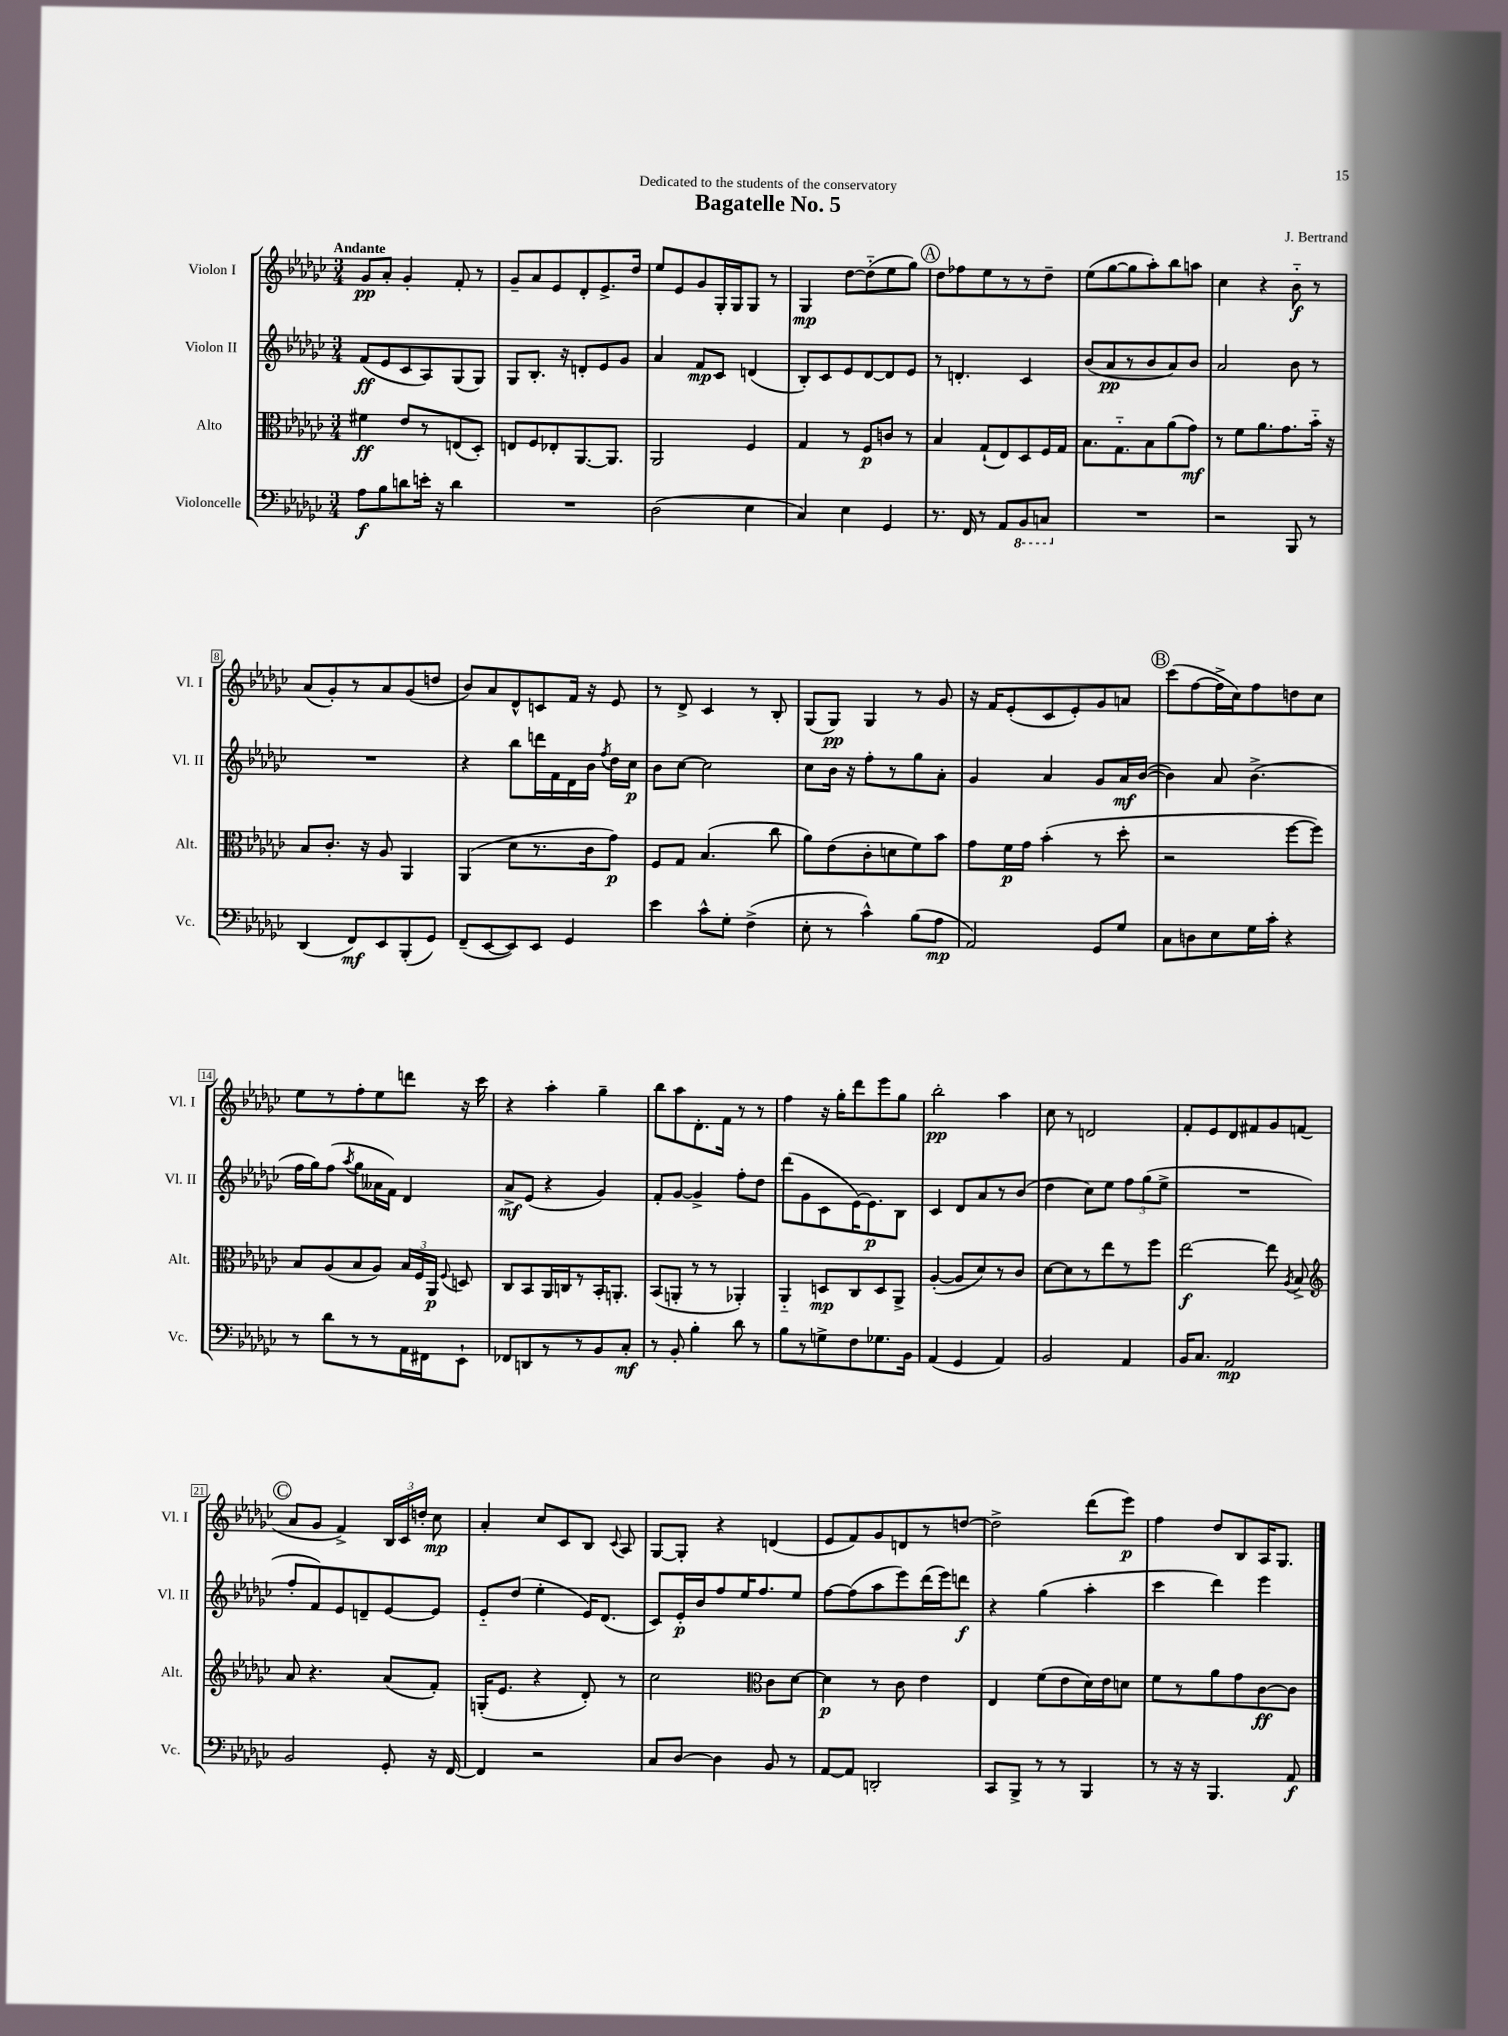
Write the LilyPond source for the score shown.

\header { title = "Bagatelle No. 5" composer = "J. Bertrand" dedication = "Dedicated to the students of the conservatory" }
<<
\new StaffGroup <<
\new Staff = "s0" \with { instrumentName = "Violon I" shortInstrumentName = "Vl. I" } {
    \clef treble \key ges \major \numericTimeSignature \time 3/4 \tempo "Andante"
    \autoBeamOff ges'8[\pp aes'8]-. ges'4-. f'8-. r8 |
    ges'8[-- aes'8 ees'8 des'8-. ees'8.-> des''16] |
    ees''8[ ees'8 ges'8 ges16-. ges16 ges8] r8 |
    ges4\mp des''8[~ des''8-_( ees''8 ges''8]) |
    \mark \markup { \circle "A" } des''8[ fes''8 ees''8 r8 r8 des''8]-- |
    ees''8[( ges''8~ ges''8 aes''8-.) bes''8 a''8] |
    ces''4 r4 bes'8-_\f r8 |
    aes'8[( ges'8-.) r8 aes'8 ges'8( d''8] |
    bes'8[) aes'8 des'8-^ c'8 f'16] r16 ees'8 |
    r8 des'8-> ces'4 r8 bes8-. |
    ges8[( ges8]\pp) ges4 r8 ges'8 |
    r16 f'16[ ees'8-.( ces'8 ees'8-.) ges'8 a'8] |
    \mark \markup { \circle "B" } ces'''8[( f''8~ f''16-> ces''16) f''8 d''8 ces''8] |
    ees''8[ r8 f''8-. ees''8 d'''8] r16 ces'''16 |
    r4 aes''4-. ges''4-- |
    bes''8[ aes''8 des'8.-. f'16] r8 r8 |
    f''4 r16 ges''16[-. des'''8 ees'''8 ges''8] |
    bes''2-.\pp aes''4 |
    ces''8 r8 d'2 |
    f'8[-. ees'8 des'8 fis'8 ges'8 f'8]( |
    \mark \markup { \circle "C" } aes'8[ ges'8] f'4->) \tuplet 3/2 { bes16[ ces'16 d''16]-. } ces''8\mp |
    aes'4-. ces''8[ ces'8 bes8] \appoggiatura { ces'8 } aes8 |
    ges8[~ ges8]-. r4 d'4( |
    ees'8[ f'8) ges'8 d'8 r8 d''8]~ |
    d''2-> des'''8[( ees'''8]\p) |
    f''4 des''8[ bes8 aes16 ges8.] \bar "|." |
}
\new Staff = "s1" \with { instrumentName = "Violon II" shortInstrumentName = "Vl. II" } {
    \clef treble \key ges \major \numericTimeSignature \time 3/4
    \autoBeamOff f'8[\ff( ees'8 ces'8 aes8) ges8( ges8]) |
    ges8[ bes8.]-. r16 d'8[-. ees'8 ges'8] |
    aes'4 f'8[\mp ces'8] d'4( |
    bes8[-.) ces'8 ees'8 des'8~ des'8 ees'8] |
    \mark \markup { \circle "A" } r8 d'4.-. ces'4 |
    bes'8[( aes'8\pp r8 bes'8 aes'8) bes'8] |
    aes'2 bes'8 r8 |
    R2. |
    r4 bes''8[ d'''16 f'16 des'16 bes'16] \acciaccatura { f''8 } des''16[ ces''16]\p |
    bes'8[ ces''8]~ ces''2 |
    ces''8[ bes'16] r16 f''8[-. r8 ges''8 aes'8]-. |
    ges'4 aes'4 ges'8[ aes'16\mf bes'16]~( |
    \mark \markup { \circle "B" } bes'4) aes'8 bes'4.->( |
    f''16[ ges''16) f''8]( \acciaccatura { aes''8 } ges''8[ aeses'16 f'16]) des'4 |
    aes'8[->\mf ees'8]( r4 ges'4) |
    f'8[-. ges'8]~ ges'4-> f''8[-. des''8] |
    des'''8[( ges'8 ces'8 ees'16~) ees'8.\p bes8] |
    ces'4 des'8[ aes'8 r8 bes'8]( |
    des''4 ces''8[) ees''8] \tuplet 3/2 { f''8[ ges''8( ees''8]-> } |
    R2. |
    \mark \markup { \circle "C" } f''8[-. f'8) ees'8 d'8-- ees'8~ ees'8] |
    ees'8[-_ des''8]( ees''4-. ees'16[) des'8.]( |
    ces'8[) ees'16-.\p bes'16 f''8 ees''16 f''8. ees''8] |
    f''8[~ f''8( aes''8 ees'''8) des'''16( ees'''16) d'''8]\f |
    r4 ges''4( aes''4-. |
    ces'''4 des'''4) ees'''4 \bar "|." |
}
\new Staff = "s2" \with { instrumentName = "Alto" shortInstrumentName = "Alt." } {
    \clef alto \key ges \major \numericTimeSignature \time 3/4
    \autoBeamOff fis'4\ff ees'8[ r8 e8( des8]-.) |
    e8[ f8 ees8-. aes,8.~ aes,8.] |
    aes,2 f4 |
    ges4 r8 f8[\p c'8] r8 |
    \mark \markup { \circle "A" } bes4 ges8[-!( ees8) des8 f16 ges16] |
    bes8.[ ges8.-_ bes8 aes'8( ges'8]\mf) |
    r8 f'8[ aes'8. ges'8. bes'16]-_ r16 |
    bes8[ ces'8.]-. r16 aes8 aes,4 |
    aes,4( des'8[ r8. ces'16 ges'8]\p) |
    f8[ ges8] bes4.( ces''8 |
    aes'8[) ees'8( ces'8-. d'8 f'8) bes'8] |
    ges'8[ f'16\p ges'16] bes'4-.( r8 des''8-. |
    \mark \markup { \circle "B" } r2 f''8[~ f''8]) |
    bes8[ aes8( bes8 aes8]) \tuplet 3/2 { bes16[ f16 aes,16]\p } \appoggiatura { f8 } d8 |
    ces8[ bes,8 aes,16 c16 r8 bes,16-. a,8.]-. |
    bes,8[( a,8]-. r8 r8 aes,4-.) |
    aes,4-_ d8[\mp ces8 d8 aes,8]-> |
    aes4~-.( aes8[ des'8) r8 ces'8] |
    des'8[~ des'8 r8 ees''8 r8 f''8] |
    ees''2~\f ees''8 \acciaccatura { aes8 } bes8-> |
    \mark \markup { \circle "C" } \clef treble aes'8 r4. aes'8[( f'8]-.) |
    g16[-.( ees'8.] r4 des'8-.) r8 |
    ces''2 \clef alto ces'8[ des'8]~ |
    des'4\p r8 ces'8 ees'4 |
    ees4 f'8[( ees'8 des'16) ees'16 d'8] |
    f'8[ r8 aes'8 ges'8 ces'8~\ff ces'8] \bar "|." |
}
\new Staff = "s3" \with { instrumentName = "Violoncelle" shortInstrumentName = "Vc." } {
    \clef bass \key ges \major \numericTimeSignature \time 3/4
    \autoBeamOff aes8[\f bes8 d'8 e'16]-. r16 d'4 |
    R2. |
    des2( ees4 |
    ces4) ees4 ges,4 |
    \mark \markup { \circle "A" } r8. f,16 r8 aes,8[ \ottava #-1 bes,,8 c,8] \ottava #0 |
    R2. |
    r2 bes,,8 r8 |
    des,4( f,8[\mf) ees,8 bes,,8-.( ges,8]) |
    f,8[--( ees,8~ ees,8) ees,8] ges,4 |
    ees'4 ces'8[-^ ges8]-. f4->( |
    ees8-. r8 ces'4-^) bes8[( aes8]\mp |
    aes,2) ges,8[ ges8] |
    \mark \markup { \circle "B" } ces8[ d8 ees8 ges16 ces'16]-. r4 |
    r8 des'8[ r8 r8 aes,16 fis,16 ees,8]-! |
    fes,8[ d,8 r8 r8 bes,8 ces8]-.\mf |
    r8 bes,8-. bes4-. des'8 r8 |
    bes8[ r8 g8-> f8 ges8. bes,16] |
    aes,4( ges,4 aes,4) |
    bes,2 aes,4 |
    bes,16[ ces8.] aes,2\mp |
    \mark \markup { \circle "C" } bes,2 ges,8-. r16 f,16~ |
    f,4 r2 |
    ces8[ des8]~ des4 bes,8 r8 |
    aes,8[~ aes,8] d,2-. |
    ces,8[ bes,,8]-> r8 r8 bes,,4 |
    r8 r16 r16 bes,,4. aes,8\f \bar "|." |
}
>>
>>
\layout { \context { \Score \override BarNumber.stencil = #(make-stencil-boxer 0.1 0.3 ly:text-interface::print) } }
